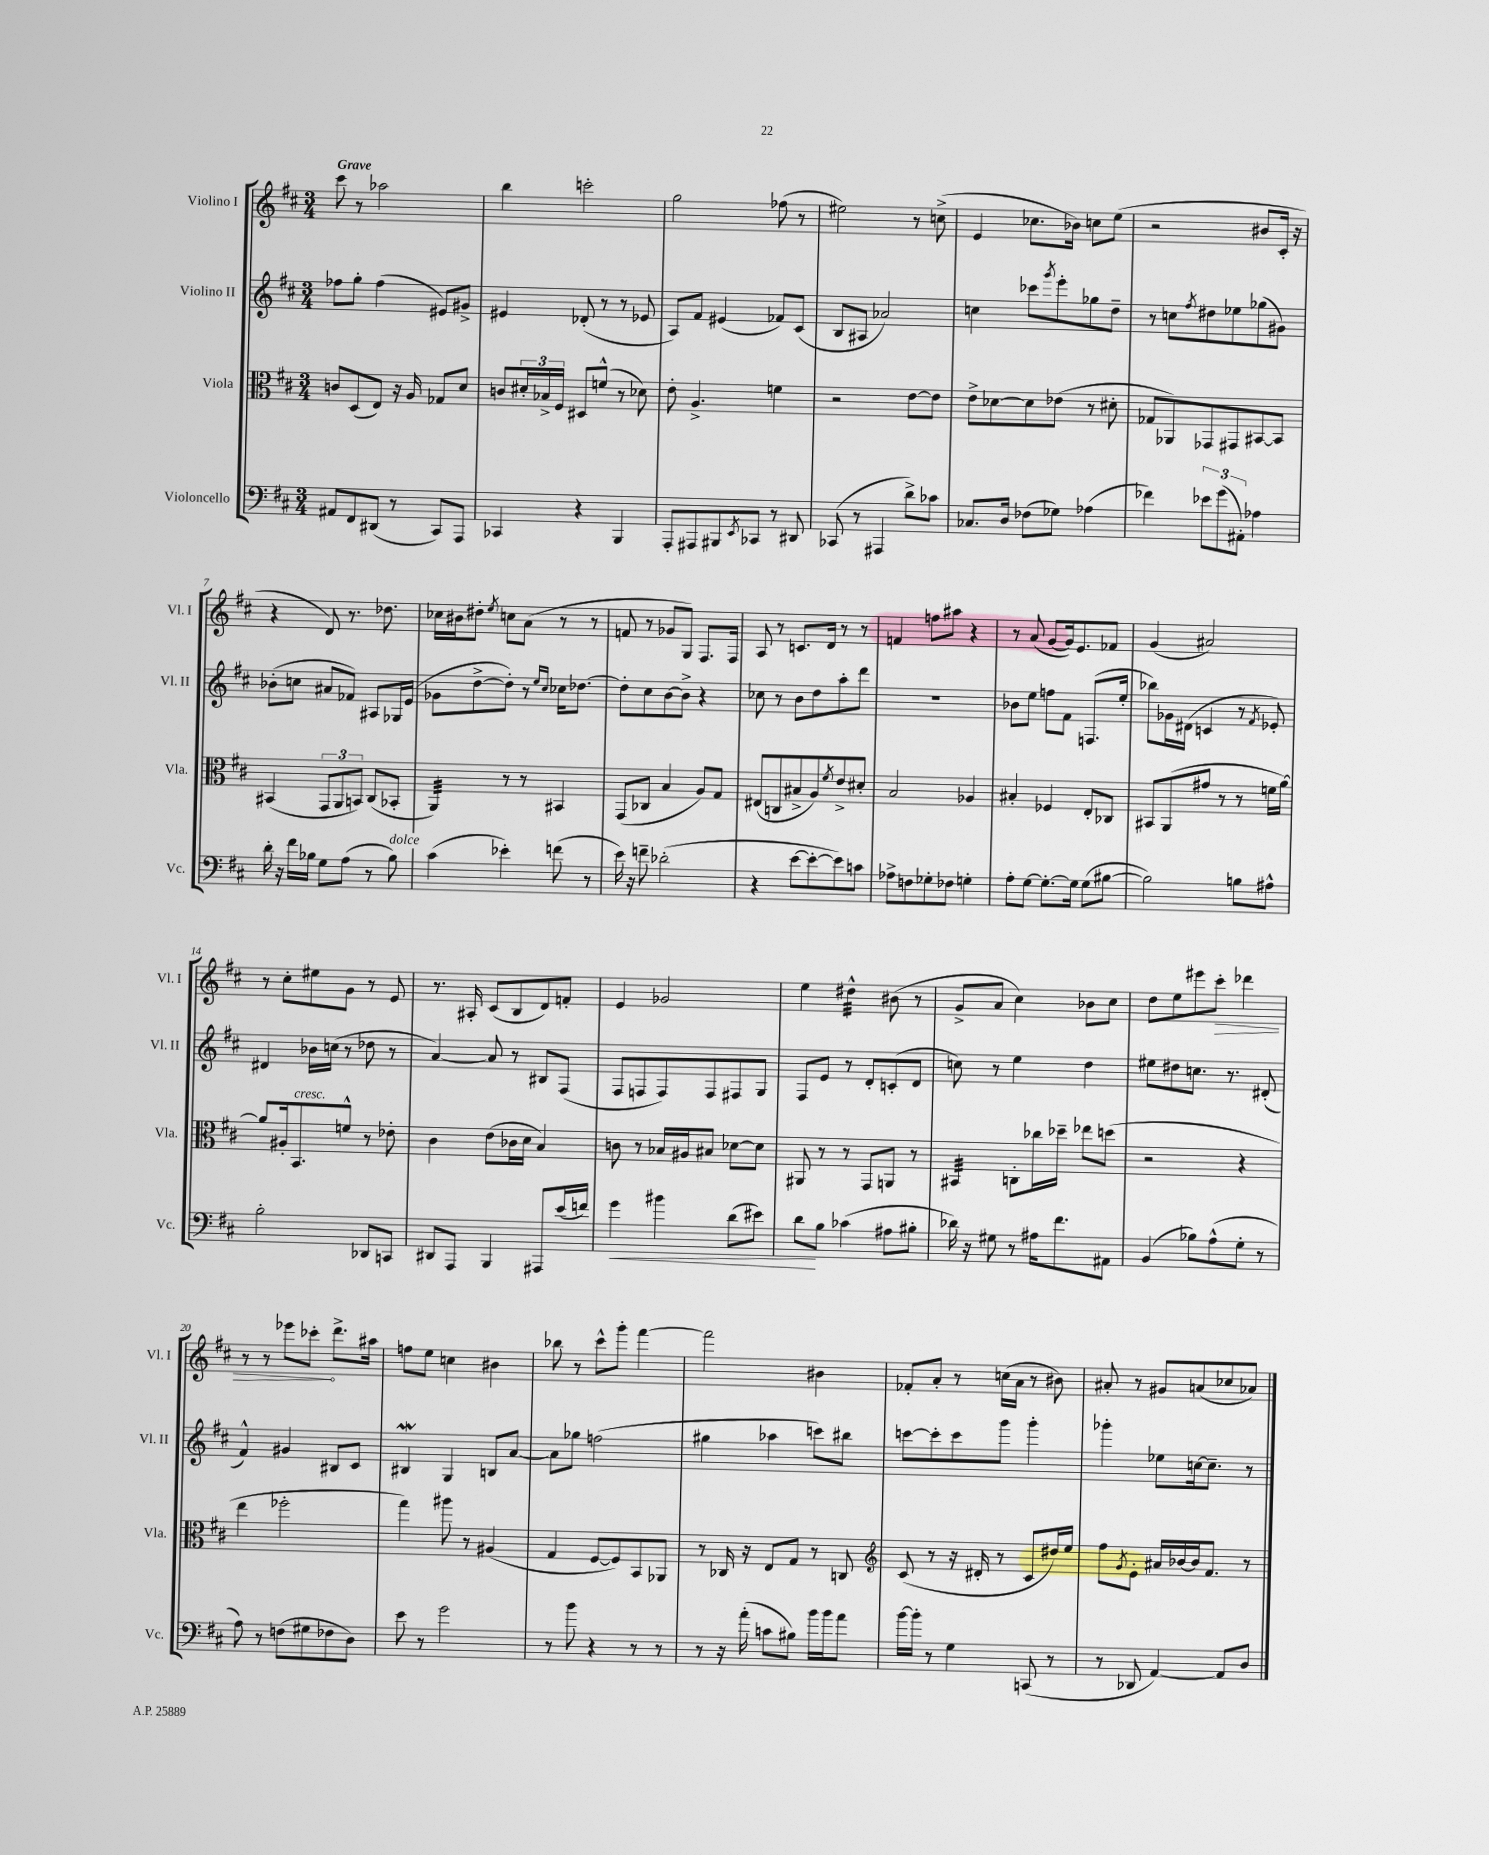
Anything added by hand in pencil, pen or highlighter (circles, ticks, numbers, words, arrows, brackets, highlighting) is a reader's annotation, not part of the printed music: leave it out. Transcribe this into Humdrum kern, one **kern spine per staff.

**kern	**kern	**kern	**kern
*staff4	*staff3	*staff2	*staff1
*clefF4	*clefC3	*clefG2	*clefG2
*k[f#c#]	*k[f#c#]	*k[f#c#]	*k[f#c#]
*M3/4	*M3/4	*M3/4	*M3/4
8AA#	8c	8ff-	8ccc#
8FF#	(8D	8gg'	8r
(8DD#	8E)	(4ff-	2aa-
8r	16r	.	.
.	16A	.	.
8CC#)	8G-	8e#)	.
8AAA	8d	8g#^	.
=	=	=	=
4CC-	8c	4e#	4bb
.	24d#'	.	.
.	24B-^	.	.
.	24F#	.	.
4r	8D#	(8d-'	2ccc'
.	(8f^^	8r	.
4BBB	8r	8r	.
.	8d-)	8e-	.
=	=	=	=
8AAA'	8e'	8A)	2gg
8AAA#	4.A^	8f#	.
8BBB#	.	(4e#	.
8qEE	.	.	.
8CC-	.	.	.
8r	4f	8f-)	(8ff-
8DD#	.	(8c#	8r
=	=	=	=
(8CC-	2r	8B	2ee#)
8r	.	8A#	.
4AAA#	.	2a-)	.
8d^)	[8e	.	8r
8c-	8e]	.	(8cc^
=	=	=	=
8.C-	8e^	4cc	4e
.	[8d-	.	.
16D	.	.	.
(8F-	8d-]	8ccc-	8.cc-
.	.	8qggg	.
8G-)	(8e-	8eee'	.
.	.	.	16b-)
(4A-	8r	8gg-	8cc
.	8d#'	8dd~	(8ee
=	=	=	=
4f-)	8G-	8r	2r
.	8AA-)	8cc	.
.	.	8qff#	.
12e-	8GG-	8dd#	.
(12g	.	.	.
.	8GG#	8ee-	.
12AA#')	.	.	.
4A-	[8BB#	(8gg-	8b#
.	8BB#]	8g#)	16c#'
.	.	.	16r
=	=	=	=
16d'	(4BB#	(8b-'	4r
16r	.	.	.
16f#	.	8cc	.
16B-	.	.	.
8G	12GG	8a#	8d)
.	12AA	.	.
(8A	.	8f-)	8.r
.	12BB)	.	.
8r	(8C#	8A#	.
.	.	.	8.dd-
8B-)	8BB-'	16G-	.
.	.	(16e	.
=	=	=	=
(4c#	4AA)	8g-	16cc-
.	.	.	16b#
.	.	[8dd^	8dd#'
.	.	.	8qee
4e-')	8r	8dd'])	8cc
.	8r	8r	(8a
.	.	16qqee	.
.	.	16qqcc#	.
(8f	4BB#	16cc-	8r
.	.	[8.dd-	.
8r	.	.	8r
=	=	=	=
16e)	(8GG	8dd-']	8f
16r	.	.	.
8f~	8C-	8cc#	8r
(2d-'	4B	[8b	8g-
.	.	8b^]	8G)
.	8A)	4r	8.F#
.	8G	.	.
.	.	.	16F#
=	=	=	=
4r	(8E#	8cc-	8A
.	8C	8r	8r
[8e	8B#^	8b	8.c
8e'_	8A)	8dd	.
.	.	.	16d
.	8qf#	.	.
8e])	8e^	8aa'	8r
8c	8d#'	8ddd	8r
=	=	=	=
8A-^	2B	2.r	4f
8F	.	.	.
8G-'	.	.	8ff
8F-	.	.	8aa#
4G'	4A-	.	4r
=	=	=	=
8A'	4B#'	8b-	8r
[8G	.	8ee	(8a
8.G'_	4F-	8ff	[8g
.	.	8f#	16g])
16G]	.	.	8.e
(8G	8E'	(8.F	.
[8B#	8C-	.	8f-
.	.	16ee'	.
=	=	=	=
2B#])	8BB#	8bb-)	(4g
.	(8AA	16g-	.
.	.	(16d#	.
.	8g#	4c	2a#)
.	8r	.	.
8B	8r	8r	.
.	.	8qf#	.
8A#^^	16f	8e-')	.
.	[16a)	.	.
=	=	=	=
2B'	8a]	4d#	8r
.	16A#'	.	8cc#'
.	8.BB	.	.
.	.	16b-	8ee#
.	.	(16cc	.
.	8f^^	8r	8g
8DD-	8r	8dd-	8r
8CC	8e-'	8r	8e
=	=	=	=
8DD#	4c#	[4a)	8.r
8AAA	.	.	.
.	.	.	16A#'
4BBB	(8e	8a]	(8c#
.	16c-	8r	8B
.	16d	.	.
8AAA#	4B)	8B#	8d)
(16e	.	(8F#	8f'
16f)	.	.	.
=	=	=	=
4g	8c	8F#	4e
.	8r	8F	.
4b#	16B-	8F)	2g-
.	16A#	.	.
.	8B#	8F	.
(8d	[8d-	8F#	.
8e#)	8d-]	8G	.
=	=	=	=
8d	8AA#	8F#	4ee
8B	8r	8e	.
(4c-	8r	8r	4dd#^^
.	8GG	8d'	.
8A#	8AA	(8c'	(8b#
8B#'	8r	8d	8r
=	=	=	=
16d-)	4BB#	8cc)	8g^
16r	.	.	.
8G#	.	8r	8a
8r	8C'	4ee	4cc#)
16A#	16cc-	.	.
8.f#	16dd-~	.	.
.	8ee-	4dd	8b-
8AA#	(8dd	.	8cc#
=	=	=	=
(4BB	2r	8ee#	8dd
.	.	8dd#	8ee
8B-)	.	8.cc	8eee#
(8A^^	.	.	8ccc#'
.	.	8.r	.
8G'	4r	.	4ddd-
8r	.	(8d#'	.
=	=	=	=
8A)	4ee	4f#^^)	8r
8r	.	.	8r
(8F	2ff-'	4g#	8eee-
8G#	.	.	8ccc-'
8F-	.	8B#	8.ddd^
8D)	.	8c#	.
.	.	.	16aa#
=	=	=	=
8e	4gg)	4B#	8ff
8r	.	.	8ee
2g	8aa#	4G	4cc
.	8r	.	.
.	(4A#	8B	4b#
.	.	[8a	.
=	=	=	=
8r	4G	8a]	8bb-
8b	.	8gg-	8r
4r	[8F#	(2ff	8ccc#^^
.	8F#])	.	8ggg'
8r	8BB	.	[4fff#
8r	8AA-	.	.
=	=	=	=
8r	8r	4gg#	2fff#]
16r	16C-	.	.
(16a'	16r	.	.
8c	8E	4aa-	.
8B#)	8G	.	.
16b	8r	8ccc)	4b#
16b	.	.	.
8a	8C	8bb#	.
=	=	=	=
*	*clefG2	*	*
[16b	(8c#	[8ccc	8f-'
16b']	.	.	.
8r	8r	8ccc']	8a'
4G	16r	8ccc	8r
.	16d#'	.	.
.	8r	8ggg	(16cc
.	.	.	16a
(8CC	8c#	4ggg'	8r
8r	16dd#)	.	8b#)
.	16ee	.	.
=	=	=	=
8r	8ff#	4ggg-'	8a#'
.	8qg	.	.
8DD-	8e'	.	8r
[4AA)	16a#	8ee-	8g#
.	[16b-	.	.
.	16b-]	[16cc	(8a
.	8.f#	8.cc~]	.
8AA]	.	.	8cc-
8D	8r	8r	8a-)
==	==	==	==
*-	*-	*-	*-
